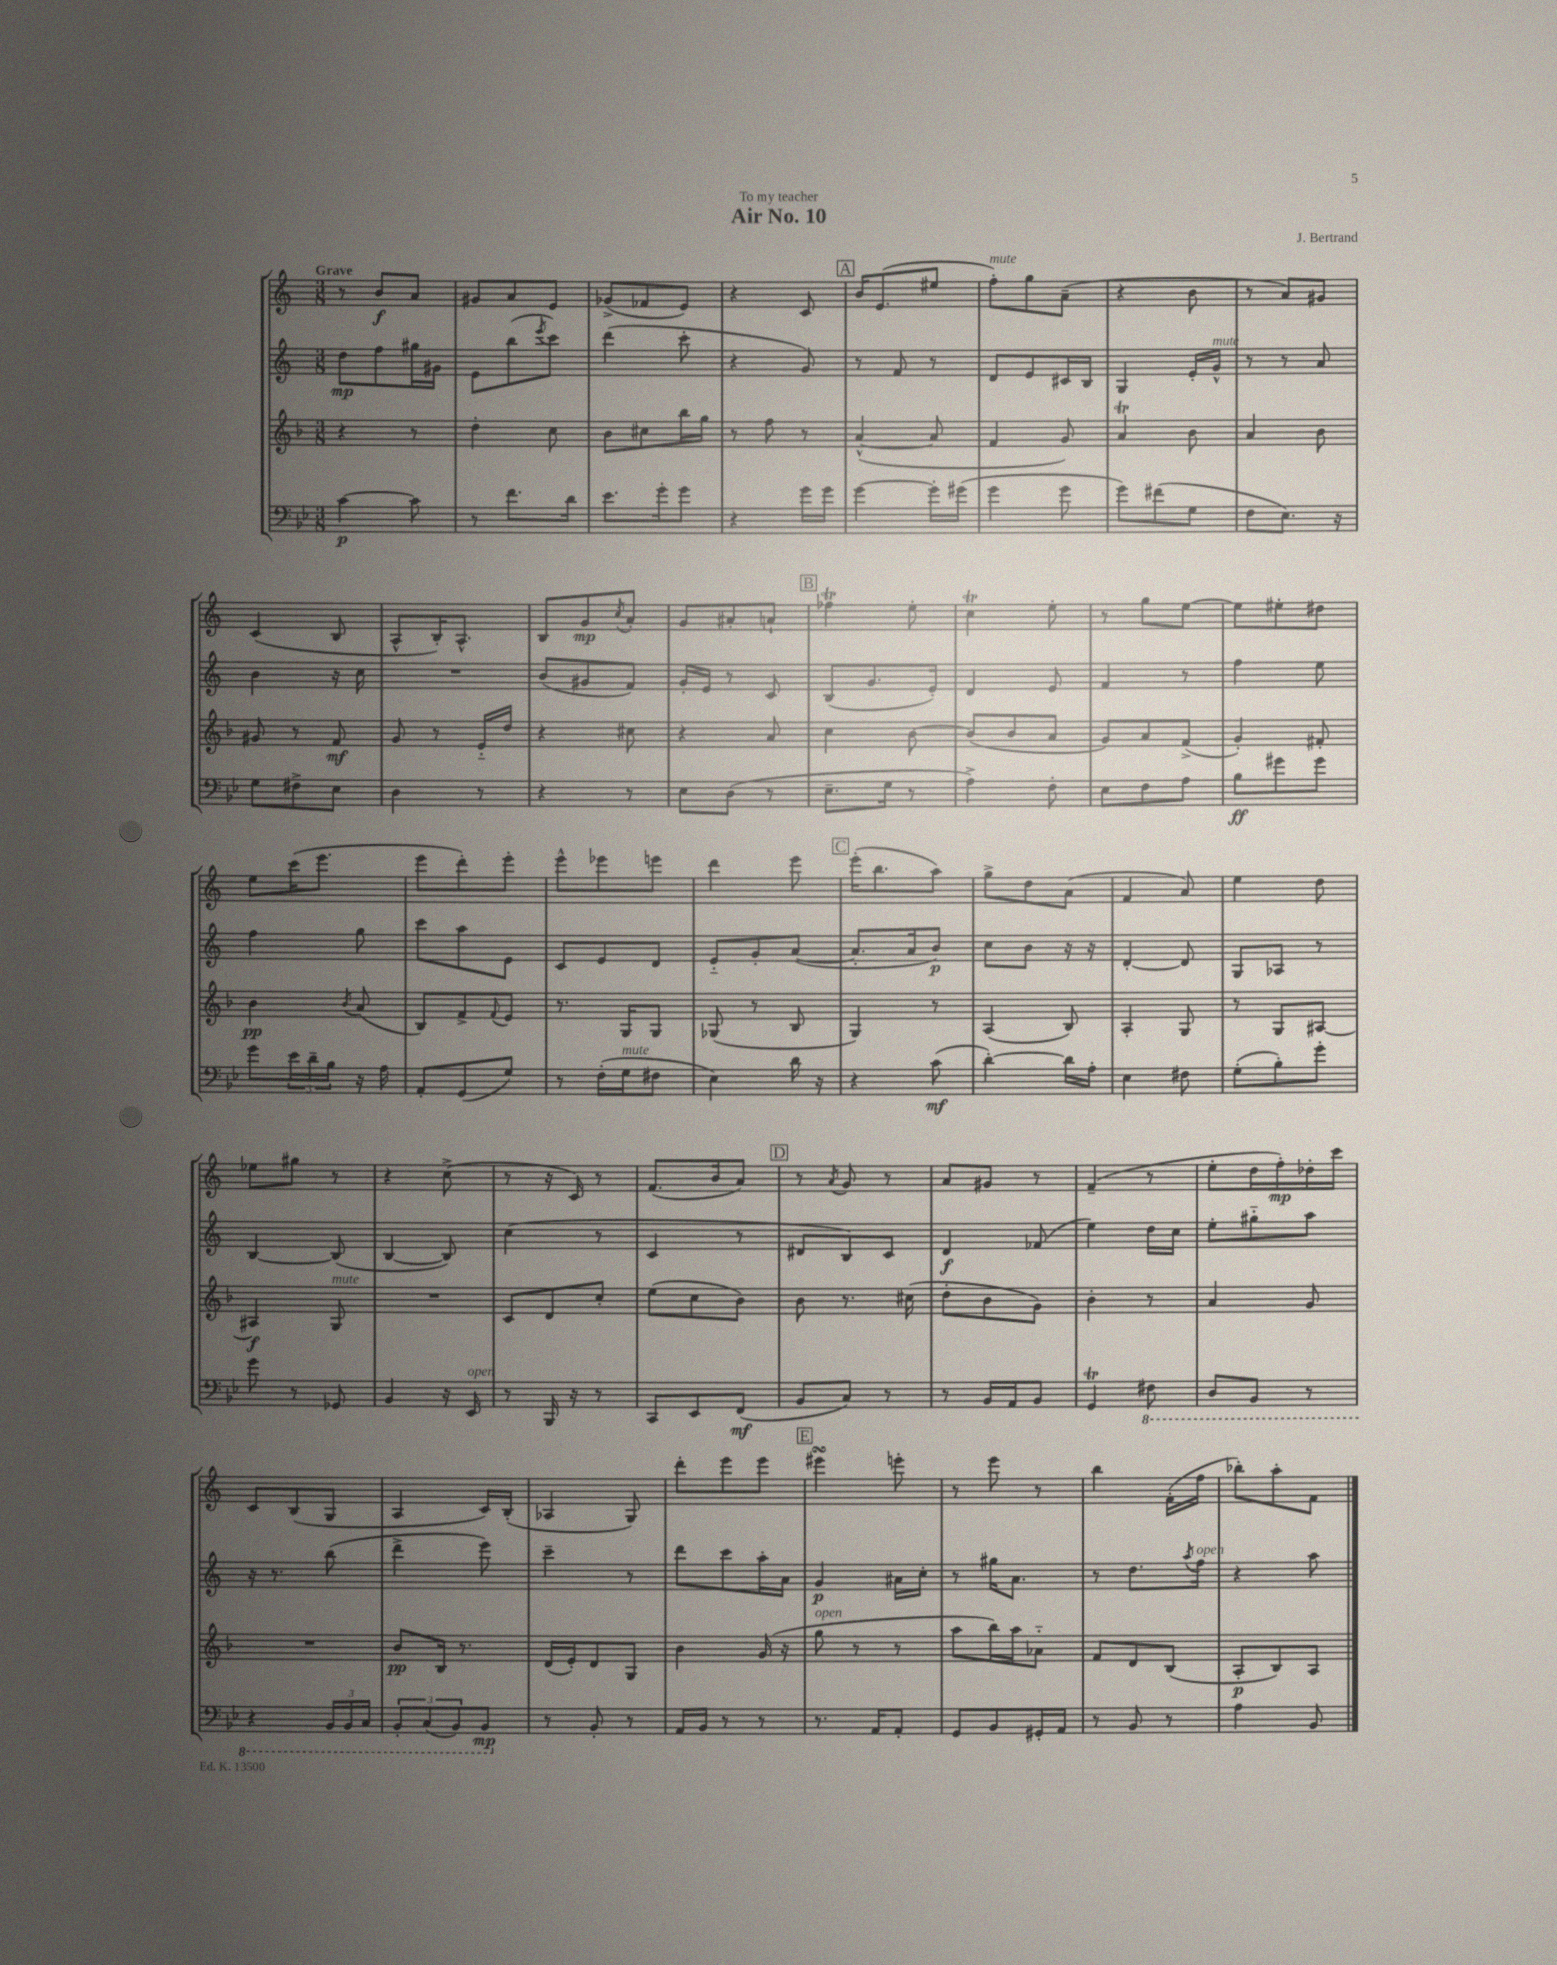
\header { title = "Air No. 10" composer = "J. Bertrand" dedication = "To my teacher" }
<<
\new StaffGroup <<
\new Staff = "s0" {
    \clef treble \key c \major \numericTimeSignature \time 3/8 \tempo "Grave"
    r8 b'8\f a'8 |
    gis'8 a'8 e'8 |
    ges'8->( fes'8 e'8) |
    r4 c'8 |
    \mark \markup { \box "A" } b'16 e'8.( eis''8 |
    f''8-.^\markup { \italic "mute" }) g''8 a'8--( |
    r4 b'8 |
    r8 a'8) gis'8 |
    c'4( b8 |
    a8-^ b16-.) a8.-^ |
    b8 g'8\mp \acciaccatura { c''8 } a'8-. |
    g'8 ais'8-. a'8-! |
    \mark \markup { \box "B" } fes''4\trill e''8-. |
    c''4\trill e''8-. |
    r8 g''8 e''8~ |
    e''8 eis''8-. dis''8 |
    e''8 c'''16( e'''8. |
    e'''8 d'''8-.) e'''8-. |
    e'''8-^ ees'''8 e'''8 |
    d'''4 e'''8 |
    \mark \markup { \box "C" } e'''16-.( b''8. a''8) |
    g''8-> d''8 a'8( |
    f'4 a'8) |
    e''4 d''8 |
    ees''8 gis''8 r8 |
    r4 c''8->( |
    r8 r16 c'16) r8 |
    f'8.( b'16 a'8) |
    \mark \markup { \box "D" } r8 \acciaccatura { a'8 } g'8 r8 |
    a'8 gis'8 r8 |
    f'4--( r8 |
    e''8-. d''16 f''16-.\mp) des''16-. c'''16 |
    c'8 b8( g8 |
    a4 c'16) b16-.( |
    aes4 g8) |
    d'''8-. e'''8 e'''8 |
    \mark \markup { \box "E" } eis'''4\turn e'''8-. |
    r8 e'''8 r8 |
    b''4 f'16-.( f''16 |
    bes''8-.) a''8-. f'8 \bar "|." |
}
\new Staff = "s1" {
    \clef treble \key c \major \numericTimeSignature \time 3/8
    d''8\mp f''8 gis''16 gis'16 |
    e'8 b''8( \acciaccatura { e'''8 } c'''8) |
    d'''4( c'''8-. |
    r4 g'8) |
    \mark \markup { \box "A" } r8 f'8 r8 |
    d'8 e'8 cis'16 b16 |
    g4 e'16-. g'16-^^\markup { \italic "mute" } |
    r8 r8 a'8 |
    b'4 r16 c''16 |
    R4. |
    b'8( gis'8 f'8) |
    g'16-. e'16 r8 c'8 |
    \mark \markup { \box "B" } b8( g'8. e'16-.) |
    d'4 e'8 |
    f'4 r8 |
    f''4 e''8 |
    f''4 g''8 |
    c'''8 a''8 e'8 |
    c'8 e'8 d'8 |
    e'8-_ g'8-. a'8~( |
    \mark \markup { \box "C" } a'8.-. a'16 b'8\p) |
    c''8 b'8 r16 r16 |
    d'4~-. d'8 |
    g8 aes8 r8 |
    b4~ b8( |
    b4~ b8) |
    c''4( r8 |
    c'4 r8 |
    \mark \markup { \box "D" } dis'8 b8) c'8 |
    d'4\f fes'8( |
    e''4) d''16 c''16 |
    e''8-. gis''8-_ a''8 |
    r16 r8. b''8( |
    d'''4-> e'''8) |
    c'''4-- r8 |
    d'''8 c'''8 a''16-. a'16 |
    \mark \markup { \box "E" } g'4\p ais'16 c''16-. |
    r8 gis''16 a'8. |
    r8 d''8. \acciaccatura { a''8 } f''16^\markup { \italic "open" } |
    r4 a''8 \bar "|." |
}
\new Staff = "s2" {
    \clef treble \key f \major \numericTimeSignature \time 3/8
    r4 r8 |
    d''4-. c''8 |
    bes'8 cis''8 bes''16 g''16 |
    r8 f''8 r8 |
    \mark \markup { \box "A" } a'4~-^( a'8 |
    f'4 g'8) |
    a'4\trill bes'8 |
    a'4 bes'8 |
    gis'8 r8 f'8\mf |
    g'8 r8 e'16-_ d''16 |
    r4 cis''8 |
    r4 a'8 |
    \mark \markup { \box "B" } c''4 bes'8~ |
    bes'8( bes'8 a'8 |
    g'8) a'8 f'8->( |
    g'4-.) fis'8-. |
    bes'4\pp \acciaccatura { bes'8 } a'8( |
    bes8) f'8-> \appoggiatura { f'8 } e'8 |
    r8. g16 g8 |
    ges8( r8 bes8 |
    \mark \markup { \box "C" } g4) r8 |
    a4( bes8) |
    a4-. g8 |
    r8 g8 ais8~ |
    ais4\f g8^\markup { \italic "mute" } |
    R4. |
    c'8 d'8 c''8-. |
    e''8( c''8 bes'8) |
    \mark \markup { \box "D" } bes'8 r8. cis''16( |
    d''8-. bes'8 g'8) |
    bes'4-. r8 |
    a'4 g'8 |
    R4. |
    bes'8\pp bes16 r8. |
    d'16( e'16-.) d'8 g8 |
    bes'4 g'16( r16 |
    \mark \markup { \box "E" } g''8^\markup { \italic "open" } r8 r8 |
    a''8 bes''16) a''16 aes'8-_ |
    f'8 d'8 bes8( |
    a8-.\p bes8) a8 \bar "|." |
}
\new Staff = "s3" {
    \clef bass \key bes \major \numericTimeSignature \time 3/8
    c'4~\p c'8 |
    r8 f'8. d'16 |
    ees'8. g'16-. g'8 |
    r4 g'16 g'16 |
    \mark \markup { \box "A" } g'4~ g'16-. gis'16( |
    g'4 g'8 |
    g'8) fis'8( g8 |
    f8 ees8.) r16 |
    g8 fis8-> ees8 |
    d4 r8 |
    r4 r8 |
    ees8 d8( r8 |
    \mark \markup { \box "B" } ees8.-- g16 r8 |
    a4->) f8-. |
    ees8 f8 a8 |
    bes8\ff gis'8 gis'8 |
    g'8 \tuplet 3/2 { ees'16 d'16-- bes16 } r16 a16 |
    a,8-. g,8( g8) |
    r8 f16-.( g16^\markup { \italic "mute" } fis8 |
    ees4) d'16 r16 |
    \mark \markup { \box "C" } r4 c'8\mf( |
    d'4~-.) d'16 a16-. |
    ees4 fis8 |
    g8-.( bes8-.) g'8-. |
    g'8 r8 ges,8 |
    bes,4 r16 ees,16^\markup { \italic "open" } |
    r8 bes,,16 r16 r8 |
    c,8 ees,8 f,8\mf( |
    \mark \markup { \box "D" } bes,8 c8) r8 |
    r8 bes,16 a,16 bes,8 |
    g,4\trill \ottava #-1 fis,8 |
    d,8 bes,,8 r8 |
    r4 \tuplet 3/2 { bes,,16 bes,,16 c,16 } |
    \tuplet 3/2 { bes,,8-. c,8( bes,,8) } bes,,8\mp \ottava #0 |
    r8 bes,8-. r8 |
    a,16 bes,16 r8 r8 |
    \mark \markup { \box "E" } r8. a,16 a,8-. |
    g,8 bes,8 gis,16-. a,16 |
    r8 bes,8 r8 |
    a4 bes,8 \bar "|." |
}
>>
>>
\layout { \context { \Score \remove "Bar_number_engraver" } }
